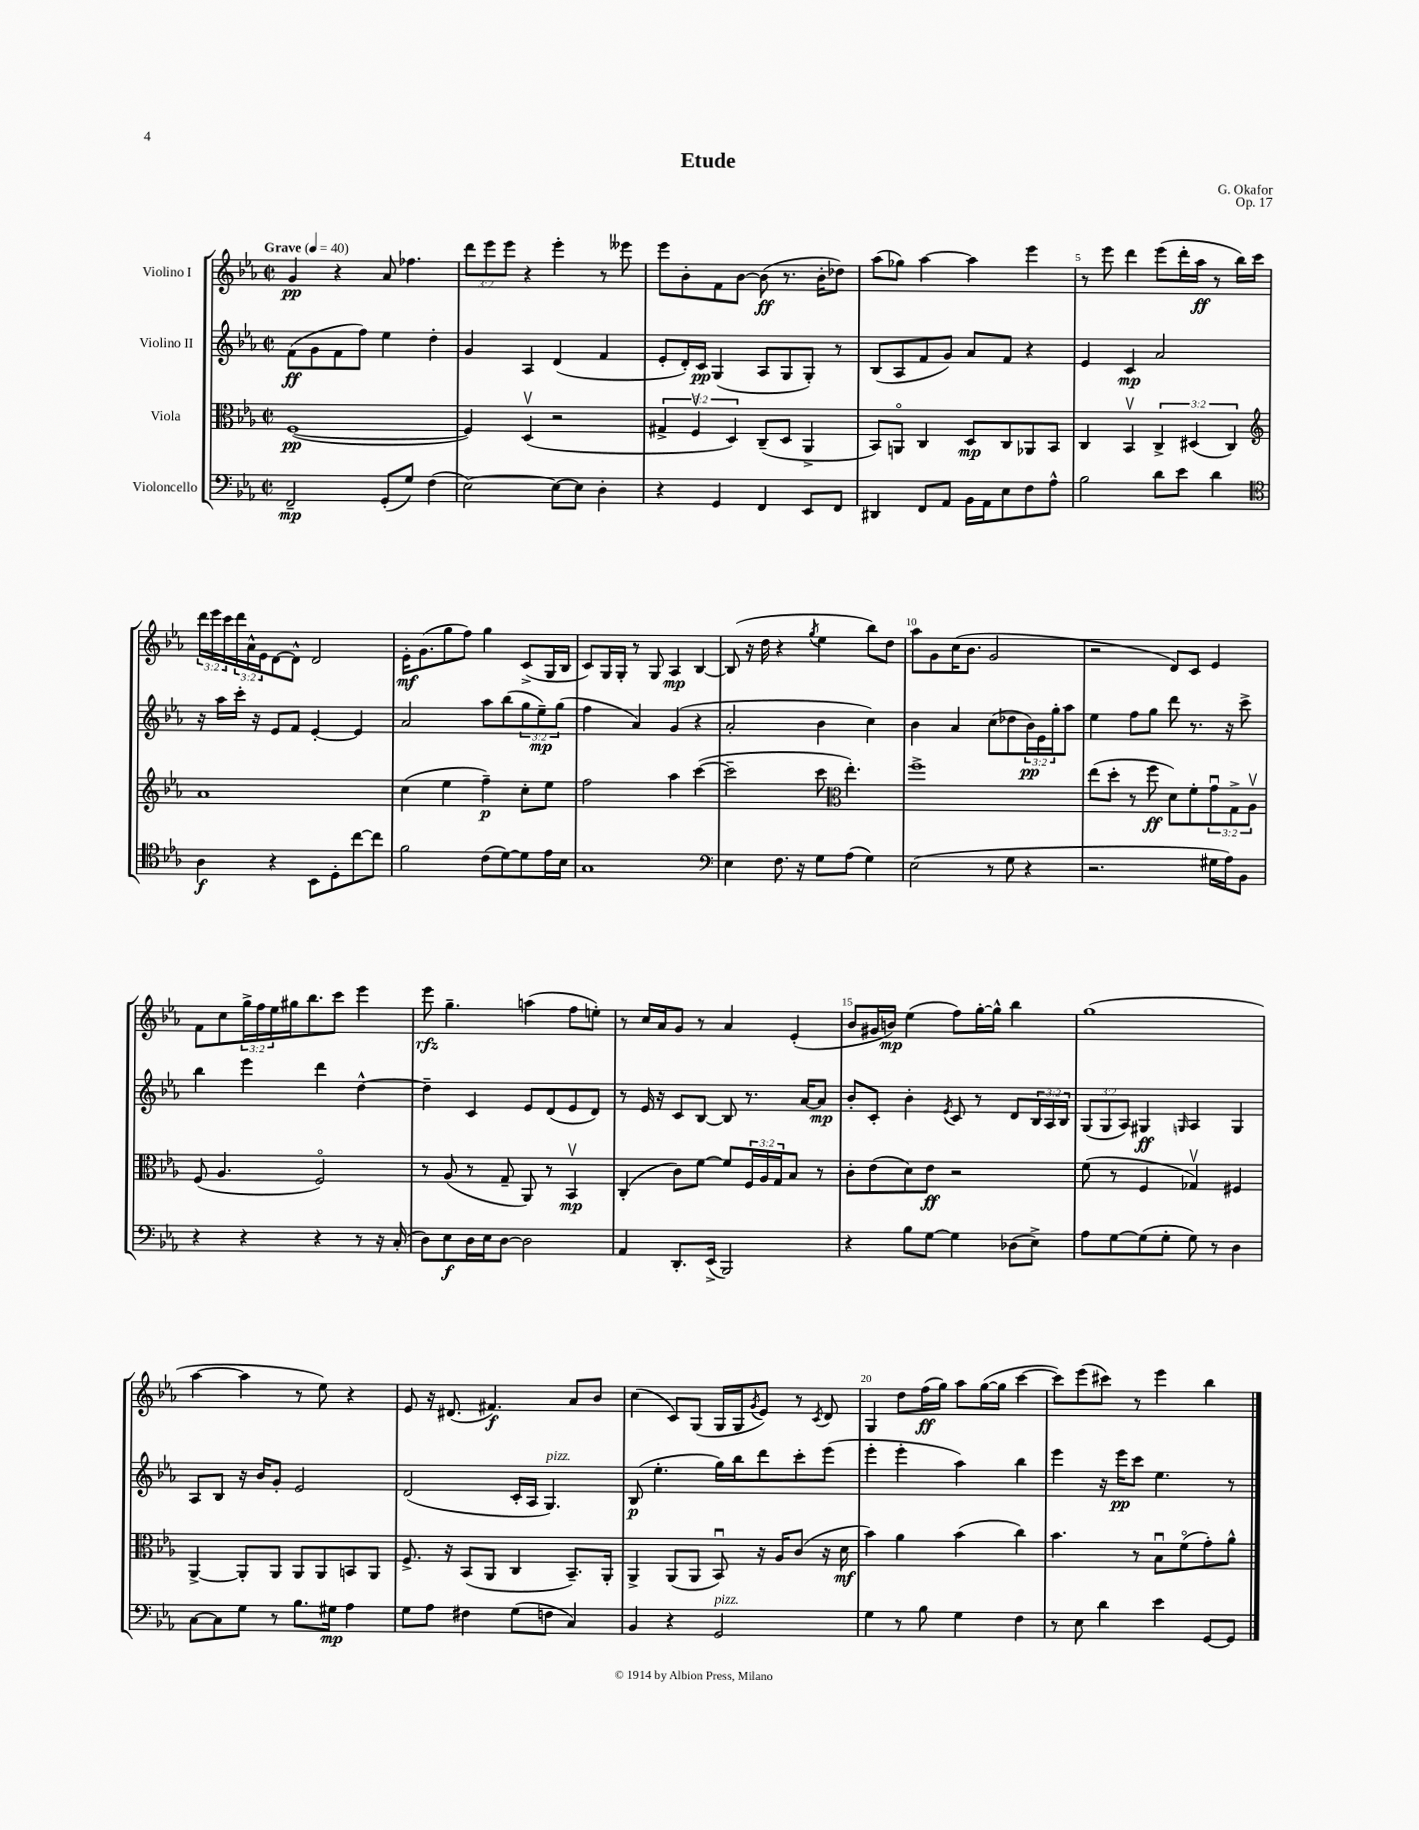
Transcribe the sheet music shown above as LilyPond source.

\header { title = "Etude" composer = "G. Okafor" opus = "Op. 17" }
<<
\new StaffGroup <<
\new Staff = "s0" \with { instrumentName = "Violino I" } {
    \clef treble \key ees \major \defaultTimeSignature \time 2/2 \override Staff.TupletNumber.text = #tuplet-number::calc-fraction-text \tempo "Grave" 4 = 40
    g'4\pp r4 aes'8 fes''4. |
    \tuplet 3/2 { d'''8 ees'''8 ees'''8 } r4 ees'''4-. r8 eeses'''8 |
    ees'''8 bes'8-. f'8 bes'8~ bes'8\ff( r8. bes'16-. des''8) |
    aes''8( ges''8) aes''4~ aes''4 ees'''4 |
    r8 ees'''8 d'''4 ees'''8( d'''16-. aes''16\ff r8 bes''16) c'''16 |
    \tuplet 3/2 { d'''16 ees'''16 c'''16 } \tuplet 3/2 { d'''16 aes'16-^ ees'16 } d'8~ d'8-^ d'2 |
    ees'16-.\mf g'8.( g''8 f''8) g''4 c'8->( g16 bes16 |
    c'8) g16 g16-. r8 g8 aes4\mp bes4~ |
    bes8( r16 d''16 r4 \acciaccatura { g''8 } ees''4 bes''8) d''8 |
    aes''8 g'8 c''16( bes'8. g'2 |
    r2 d'8) c'8 ees'4 |
    f'8 c''8 \tuplet 3/2 { g''16-> f''16 ees''16 } gis''16 bes''8. c'''8 ees'''4 |
    ees'''8\rfz g''4.-- a''4( f''8 e''8-.) |
    r8 c''16 aes'16 g'8 r8 aes'4 ees'4-.( |
    bes'8 gis'16 b'16\mp) ees''4( f''8) g''16~-. g''16-^ bes''4 |
    g''1( |
    aes''4~ aes''4 r8 ees''8) r4 |
    ees'8 r16 dis'8.( fis'4.\f) aes'8 bes'8 |
    c''4( c'8) g8( g16 g16 \acciaccatura { g'8 } ees'8) r8 \acciaccatura { c'8 } d'8 |
    g4 d''8 f''16\ff( g''16) aes''8 g''16~( g''16 c'''4~ |
    c'''8) ees'''8( cis'''8) r8 ees'''4 bes''4 \bar "|." |
}
\new Staff = "s1" \with { instrumentName = "Violino II" } {
    \clef treble \key ees \major \defaultTimeSignature \time 2/2 \override Staff.TupletNumber.text = #tuplet-number::calc-fraction-text
    f'8\ff( g'8 f'8 f''8) ees''4 d''4-. |
    g'4 aes4 d'4( f'4 |
    ees'8-. d'16-.) c'16\pp g4( aes8 g8 g8-.) r8 |
    bes8( aes8 f'8 g'8) aes'8 f'8 r4 |
    ees'4 c'4\mp aes'2 |
    r16 aes''16 c'''16-. r16 ees'8 f'8 ees'4~-. ees'4 |
    aes'2 aes''8 bes''8( \tuplet 3/2 { g''8 ees''8--\mp) g''8( } |
    f''4 aes'4) g'4( r4 |
    aes'2-. bes'4 c''4) |
    bes'4 aes'4 c''8( des''8 \tuplet 3/2 { bes'16\pp) ees'16 g''16-. } aes''8 |
    ees''4 f''8 g''8 d'''8 r8. r16 c'''8-> |
    bes''4 ees'''4 d'''4 d''4~-^ |
    d''4-- c'4 ees'8 d'8( ees'8 d'8) |
    r8 ees'16 r16 c'8 bes8~ bes8 r8. aes'16~ aes'8\mp |
    bes'8-. c'8-. bes'4-. \acciaccatura { ees'8 } c'8 r8 d'8 \tuplet 3/2 { bes16 aes16 bes16 } |
    \tuplet 3/2 { g8( g8 aes8) } gis4\ff \grace { g16 } aes4 g4 |
    aes8 bes8 r16 bes'16 g'8-. ees'2 |
    d'2( c'16-. aes16 g4.^\markup { \italic "pizz." }) |
    bes8\p( ees''4.-. g''16) bes''16 d'''8 c'''8-. ees'''8( |
    ees'''4-. ees'''4-. aes''4) bes''4 |
    ees'''4 r16 ees'''16\pp c'''8 ees''4. r8 \bar "|." |
}
\new Staff = "s2" \with { instrumentName = "Viola" } {
    \clef alto \key ees \major \defaultTimeSignature \time 2/2 \override Staff.TupletNumber.text = #tuplet-number::calc-fraction-text
    f1~\pp( |
    f4) d4\upbow( r2 |
    \tuplet 3/2 { gis4-> f4\upbow d4) } c8--( d8 aes,4-> |
    bes,8) a,8\flageolet c4 d8\mp c8 aes,8 bes,8 |
    c4 bes,4\upbow \tuplet 3/2 { c4-> dis4( c4) } |
    \clef treble aes'1 |
    c''4( ees''4 f''4--\p) c''8-. ees''8 |
    f''2 aes''4 c'''4~( |
    c'''2-- c'''8 \clef alto ees''4.-.) |
    f''1-> |
    ees''8( d''8-. r8 f''8\ff d'8) f'8-. \tuplet 3/2 { g'8\downbow g8-> aes8\upbow } |
    f8( aes4. f2\flageolet) |
    r8 aes8( r8 g8-- aes,8) r8 bes,4\upbow\mp |
    c4-.( c'8) f'8~ f'8 \tuplet 3/2 { f16 aes16 g16 } bes8 r8 |
    c'8-. ees'8( d'8) ees'8\ff r2 |
    f'8( r8 f4 ges4\upbow) fis4 |
    aes,4~-> aes,8-. aes,8 aes,8 aes,8 b,8 aes,8 |
    f8.-> r16 bes,8( aes,8 c4 bes,8.--) aes,16-. |
    aes,4-> aes,8( aes,8 bes,8\downbow) r16 aes16 c'8( r16 d'16\mf |
    bes'4) aes'4 bes'4( c''4) |
    bes'4. r8 bes8\downbow f'8\flageolet( g'8-.) aes'8-^ \bar "|." |
}
\new Staff = "s3" \with { instrumentName = "Violoncello" } {
    \clef bass \key ees \major \defaultTimeSignature \time 2/2
    f,2--\mp g,8-.( g8) f4( |
    ees2~) ees8~ ees8 d4-. |
    r4 g,4 f,4 ees,8 f,8 |
    dis,4 f,8 aes,8 bes,16 aes,16 ees8 f8 aes8-^ |
    bes2 d'8 ees'8 d'4 |
    \clef tenor aes4\f r4 bes,8 d8-. c''8~ c''8 |
    f'2 c'8( d'8~) d'8 ees'16 bes16 |
    g1 |
    \clef bass ees4 f8. r16 g8 aes8( g4) |
    ees2( r8 g8 r4 |
    r2. gis16 aes16) bes,8 |
    r4 r4 r4 r8 r16 c16-.( |
    d8) ees8\f d16 ees16 d8~ d2 |
    aes,4 d,8.-. ees,16->( bes,,2) |
    r4 bes8 g8~ g4 des8( ees8->) |
    aes8 g8~ g8( g8-. g8) r8 d4 |
    c8~ c8 g8 r8 bes8. gis16\mp aes4 |
    g8 aes8 fis4 g8( f8 c4) |
    bes,4 r4 g,2^\markup { \italic "pizz." } |
    g4 r8 bes8 g4 f4 |
    r8 ees8 d'4 ees'4 g,8~ g,8 \bar "|." |
}
>>
>>
\layout { \context { \Score \override BarNumber.break-visibility = ##(#f #t #t) barNumberVisibility = #(every-nth-bar-number-visible 5) } }
